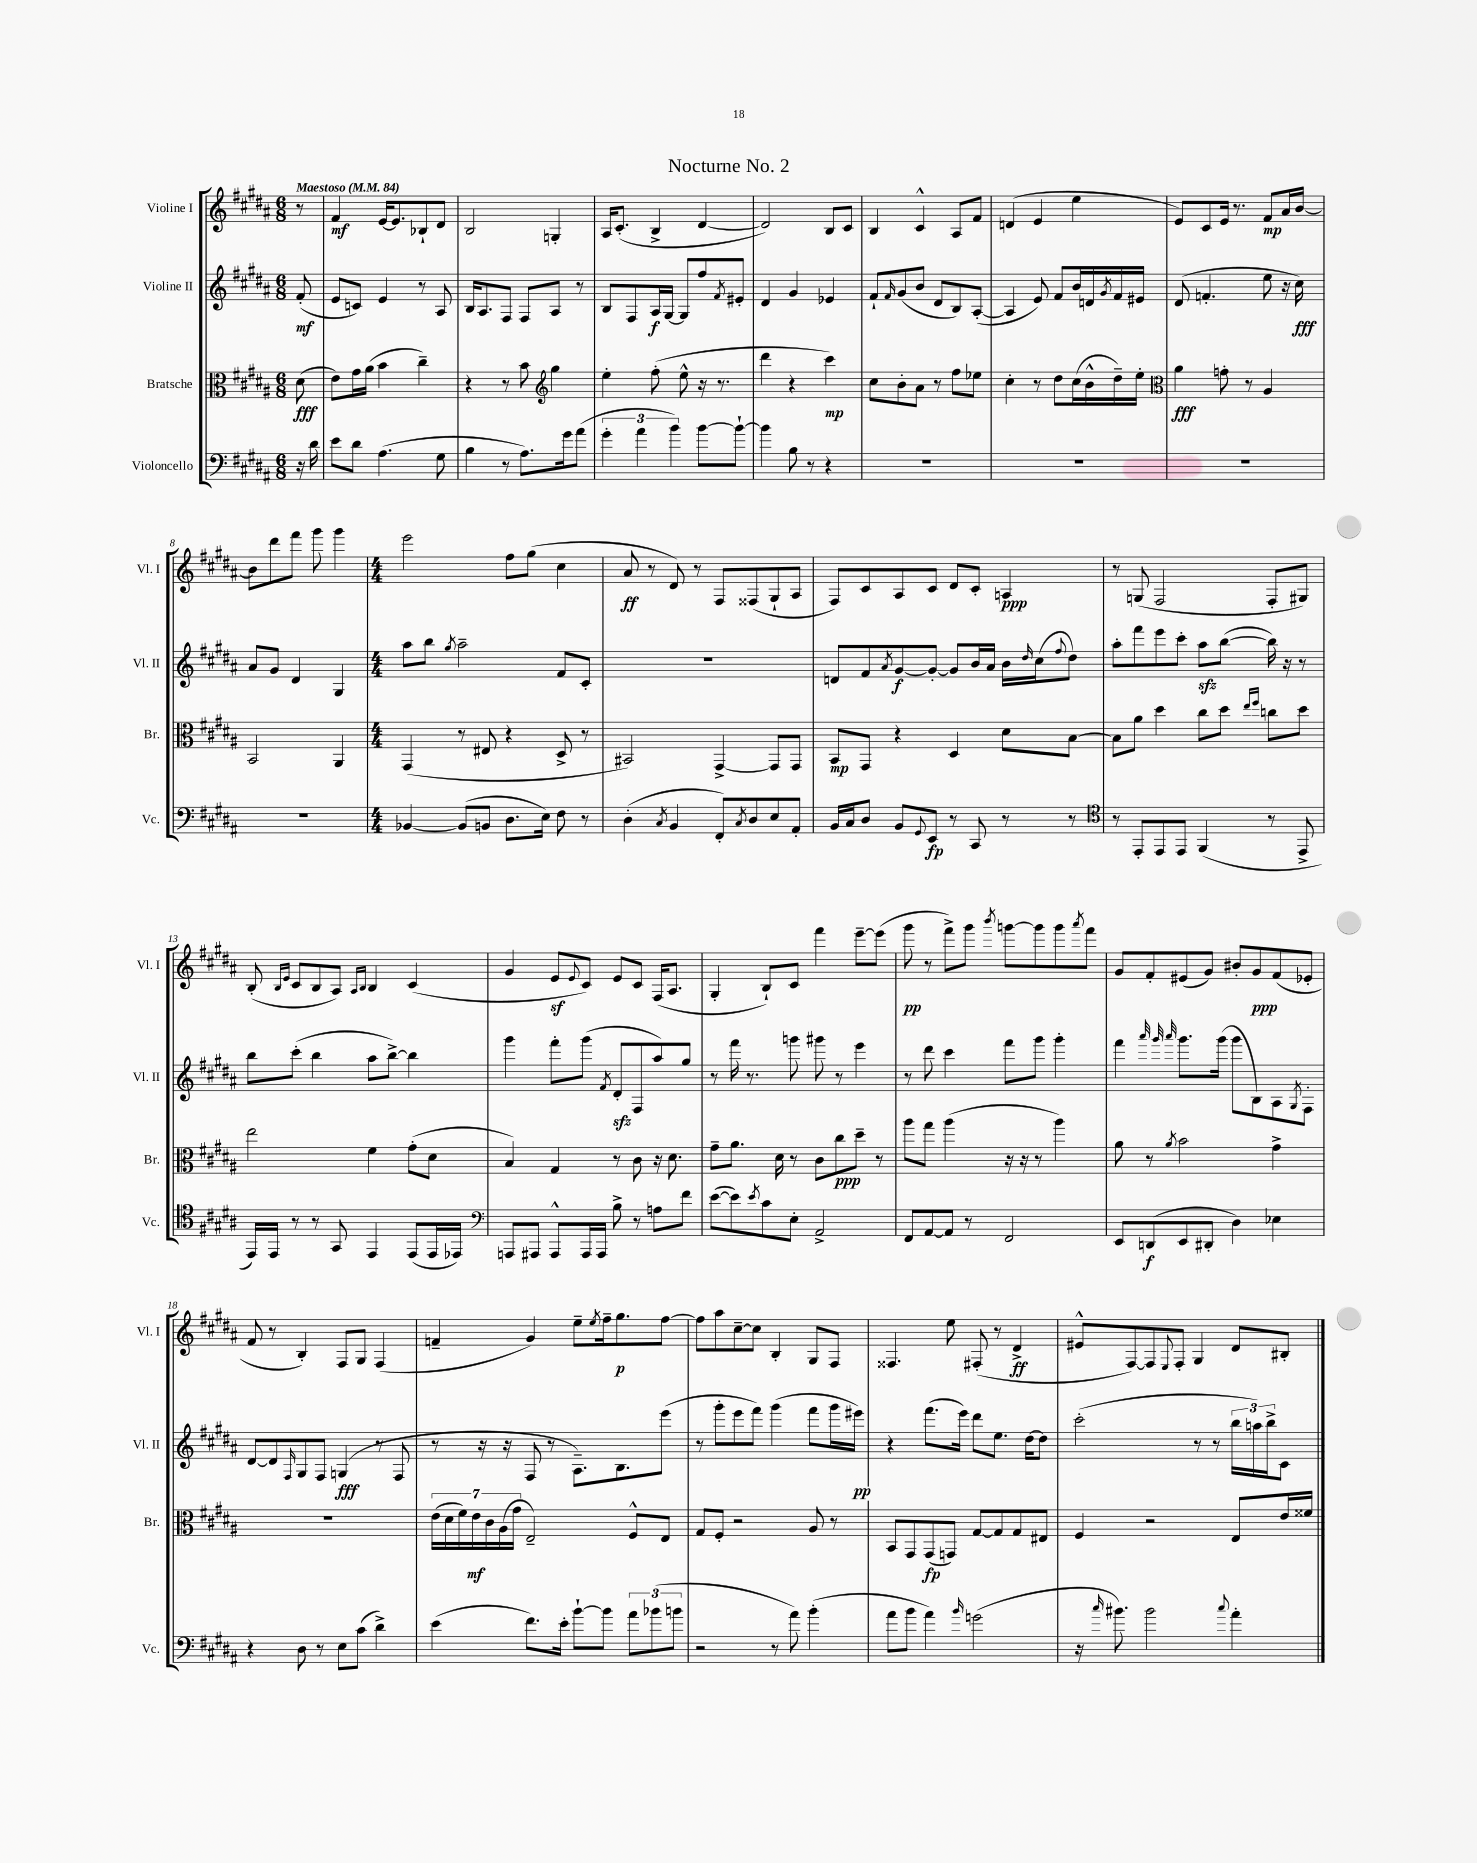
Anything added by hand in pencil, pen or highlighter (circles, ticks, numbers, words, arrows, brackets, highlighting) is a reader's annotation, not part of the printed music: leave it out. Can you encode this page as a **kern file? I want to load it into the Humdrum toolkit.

**kern	**kern	**kern	**kern
*staff4	*staff3	*staff2	*staff1
*clefF4	*clefC3	*clefG2	*clefG2
*k[f#c#g#d#a#]	*k[f#c#g#d#a#]	*k[f#c#g#d#a#]	*k[f#c#g#d#a#]
*M6/8	*M6/8	*M6/8	*M6/8
*MM84	*MM84	*MM84	*MM84
16r	(8d#	(8f#'	8r
16d#	.	.	.
=	=	=	=
8e	8e)	8e	4f#
8d#	16g#	8c)	.
.	(16a#	.	.
(4.A#	4b	4e	[16e
.	.	.	8.e]
.	4cc#~)	8r	8B-`
8G#	.	8A#	8d#
=	=	=	=
4B	4r	16B	2B
.	.	8.A#	.
8r	8r	8F#	.
8.A#)	8b	8F#	.
*	*clefG2	*	*
.	4gg#	8A#	4G'
16g#	.	.	.
(8a#	.	8r	.
=	=	=	=
6g#'	4ee'	8B	16A#
.	.	.	(8.c#'
.	.	8F#	.
6a#	.	.	.
.	(8ff#'	16A#	4B^
.	.	[16G#	.
6b)	.	.	.
.	8ee^^	8G#]	.
[8b	16r	8ff#	[4d#
.	8.r	.	.
.	.	8qf#	.
8b`_	.	8e#'	.
=	=	=	=
4b]	4ddd#	4d#	2d#])
8B	4r	4g#	.
8r	.	.	.
4r	4ccc#)	4e-	8B
.	.	.	8c#
=	=	=	=
2.r	8cc#	8f#`	4B
.	.	16qqf#	.
.	8b'	(8g#	.
.	8a#	8b	4c#^^
.	8r	8d#	.
.	8ff#	8B)	8A#
.	8ee-	([8A#'	8f#
=	=	=	=
2.r	4cc#'	4A#]	(4d
.	8r	8e)	4e
.	8dd#	8f#	.
.	(16cc#	16b	4ee
.	16b^^	16d	.
.	.	8qg#	.
.	16dd#~)	16f#	.
.	16ee'	16e#	.
=	=	=	=
*	*clefC3	*	*
2.r	4a#	(8d#	8e)
.	.	4.f'	8c#
.	8g'	.	16e
.	.	.	8.r
.	8r	.	.
.	4A#	8ee	8f#
.	.	16r	16a#
.	.	16cc#)	[16b
=	=	=	=
2.r	2BB	8a#	8b]
.	.	8g#	8ddd#
.	.	4d#	8fff#
.	.	.	8ggg#
.	4AA#	4G#	4ggg#
=	=	=	=
*M4/4	*M4/4	*M4/4	*M4/4
[4BB-	(4GG#	8aa#	2eee
.	.	8bb	.
.	.	8qgg#	.
(8BB-]	8r	2aa#~	.
8BB	8E#	.	.
8.D#	4r	.	8ff#
.	.	.	(8gg#
16E)	.	.	.
8F#	8D#^	8f#	4cc#
8r	8r	8c#'	.
=	=	=	=
(4D#'	2BB#)	1r	8a#
.	.	.	8r
8qC#	.	.	.
4BB	.	.	8d#)
.	.	.	8r
8FF#')	[4GG#^	.	8F#
8qC#	.	.	.
8D#	.	.	(8F##
8E	8GG#]	.	8G#`
8AA#'	8GG#	.	8A#
=	=	=	=
16BB	8BB	8d	8F#)
16C#	.	.	.
8D#	8GG#	8f#	8c#
.	.	8qa#	.
8BB	4r	[8g#	8A#
8qqGG#	.	.	.
8EE	.	8g#'_	8c#
8r	4D#	8g#]	8d#
8CC#	.	16b	8c#'
.	.	16a#	.
8r	8d#	16b	4A
.	.	16qqdd#	.
.	.	(16cc#	.
.	.	8qqff#	.
8r	[8B	8dd#)	.
=	=	=	=
*clefC4	*	*	*
8r	8B]	8aa#'	8r
8EE'	8a#	8fff#	(8G
8EE	4dd#	8eee	2F#
8EE	.	8ccc#'	.
(4FF#	8cc#	8aa#	.
.	8dd#	([8bb	.
.	16qqee	.	.
.	16qqff#	.	.
8r	8cc	16bb])	8F#'
.	.	16r	.
8EE^	8dd#	8r	8G#)
=	=	=	=
16EE)	2ee	8bb	(8B'
16EE	.	.	.
.	.	.	16qqB
.	.	.	16qqe
8r	.	(8ccc#'	8c#
8r	.	4bb	8B
8GG#	.	.	8A#)
.	.	.	16qqA#
.	.	.	16qqB
4EE	4f#	8aa#	4B
.	.	[8bb^)	.
(8EE	(8g#'	4bb]	(4c#
16EE	8d#	.	.
16EE-)	.	.	.
=	=	=	=
*clefF4	*	*	*
8AAA	4B)	4ggg#	4g#
8AAA#	.	.	.
8AAA#^^	4G#	8fff#'	8e
.	.	.	8qqe
16AAA#	.	(8ggg#	8c#)
16AAA#	.	.	.
.	.	8qf#	.
8B^	8r	8d#'	8e
8r	8c#	8F#	8c#
8A	16r	8aa#)	(16F#
.	8.d#	.	8.A#
8f#	.	8gg#	.
=	=	=	=
([8e	8g#~	8r	4G#'
8e])	8.a#	16fff#	.
.	.	8.r	.
8qe	.	.	.
8c#	.	.	8B`)
.	16d#	.	.
8E'	8r	8ggg	8c#
2AA#^	8c#	8ggg#	4fff#
.	8cc#	8r	.
.	8dd#~	4eee	[8eee~
.	8r	.	(8eee]
=	=	=	=
8FF#	8aa#	8r	8ggg#
[8AA#	8gg#	8ddd#	8r
8AA#]	(4aa#	4ccc#	8fff#^)
8r	.	.	8ggg#
.	.	.	8qbbb
2FF#	16r	8fff#	[8ggg
.	16r	.	.
.	8r	8ggg#	8ggg]
.	4aa#)	4ggg#'	8ggg
.	.	.	8qaaa#
.	.	.	8fff#
=	=	=	=
8EE	8a#	4fff#	8g#
(8DD	8r	.	8f#'
.	.	32qqaaa#	.
.	.	32qqggg#	.
.	8qa#	32qqaaa#	.
8EE	2b	8.ggg#	(8e#
8DD#'	.	.	8g#)
.	.	(16ggg#	.
4D#)	.	8ggg#	8b#'
.	.	8B)	8g#
4E-	4g#^	8A#	(8f#
.	.	8qG#	.
.	.	8F#'	8e-'
=	=	=	=
4r	1r	[8d#	8f#
.	.	8d#]	8r
.	.	16qqF#	.
8D#	.	8G#	4B')
8r	.	8F#	.
8E	.	(4G	8F#
(8c#	.	.	8G#
4d#^)	.	8r	(4F#
.	.	8F#	.
=	=	=	=
(4e	(28e	8r	4f~
.	28d#	.	.
.	28f#)	.	.
.	28e	.	.
.	.	16r	.
.	28c#	.	.
.	(28A#	.	.
.	.	16r	.
.	28g#	.	.
8.f#)	2E~)	8F#	4g#)
.	.	8r	.
16e'	.	.	.
[8b`	.	8.A#~)	8ee~
.	.	.	8qee
8b]	.	.	16ff#~
.	.	8.B	8.gg#
12a#	8F#^^	.	.
(12b-	.	.	.
.	8E	(8eee	[8ff#
12b	.	.	.
=	=	=	=
2r	8G#	8r	8ff#]
.	8F#'	8ggg#'	8aa#
.	2r	8eee	[8cc#~
.	.	8fff#)	8cc#]
8r	.	(4ggg#	4B'
8a#)	.	.	.
(4b'	8A#	8fff#	8G#
.	8r	16ggg#	8F#
.	.	16eee#)	.
=	=	=	=
8a#	8BB	4r	4.F##
8b	8GG#	.	.
4a#)	(8GG#	(8.fff#	.
.	8GG)	.	8ee
.	.	16eee)	.
16qqb	.	.	.
(2g	[8G#	8ddd#	(8F#'
.	8G#]	8.ee	8r
.	8G#	.	4d#^
.	.	[16dd#	.
.	8E#	8dd#]	.
=	=	=	=
16r	4F#	(2ccc#'	8e#^^
16qqcc#	.	.	.
8.b#)	.	.	.
.	.	.	[8F#)
2b#	2r	.	8F#]
.	.	.	8qqE
.	.	.	8F#'
.	.	8r	4G#
.	.	8r	.
8qqcc#	.	.	.
4a#'	8E	24bb	8d#
.	.	24aa)	.
.	.	24bb^	.
.	16e	8c#	8B#'
.	16f##	.	.
==	==	==	==
*-	*-	*-	*-
